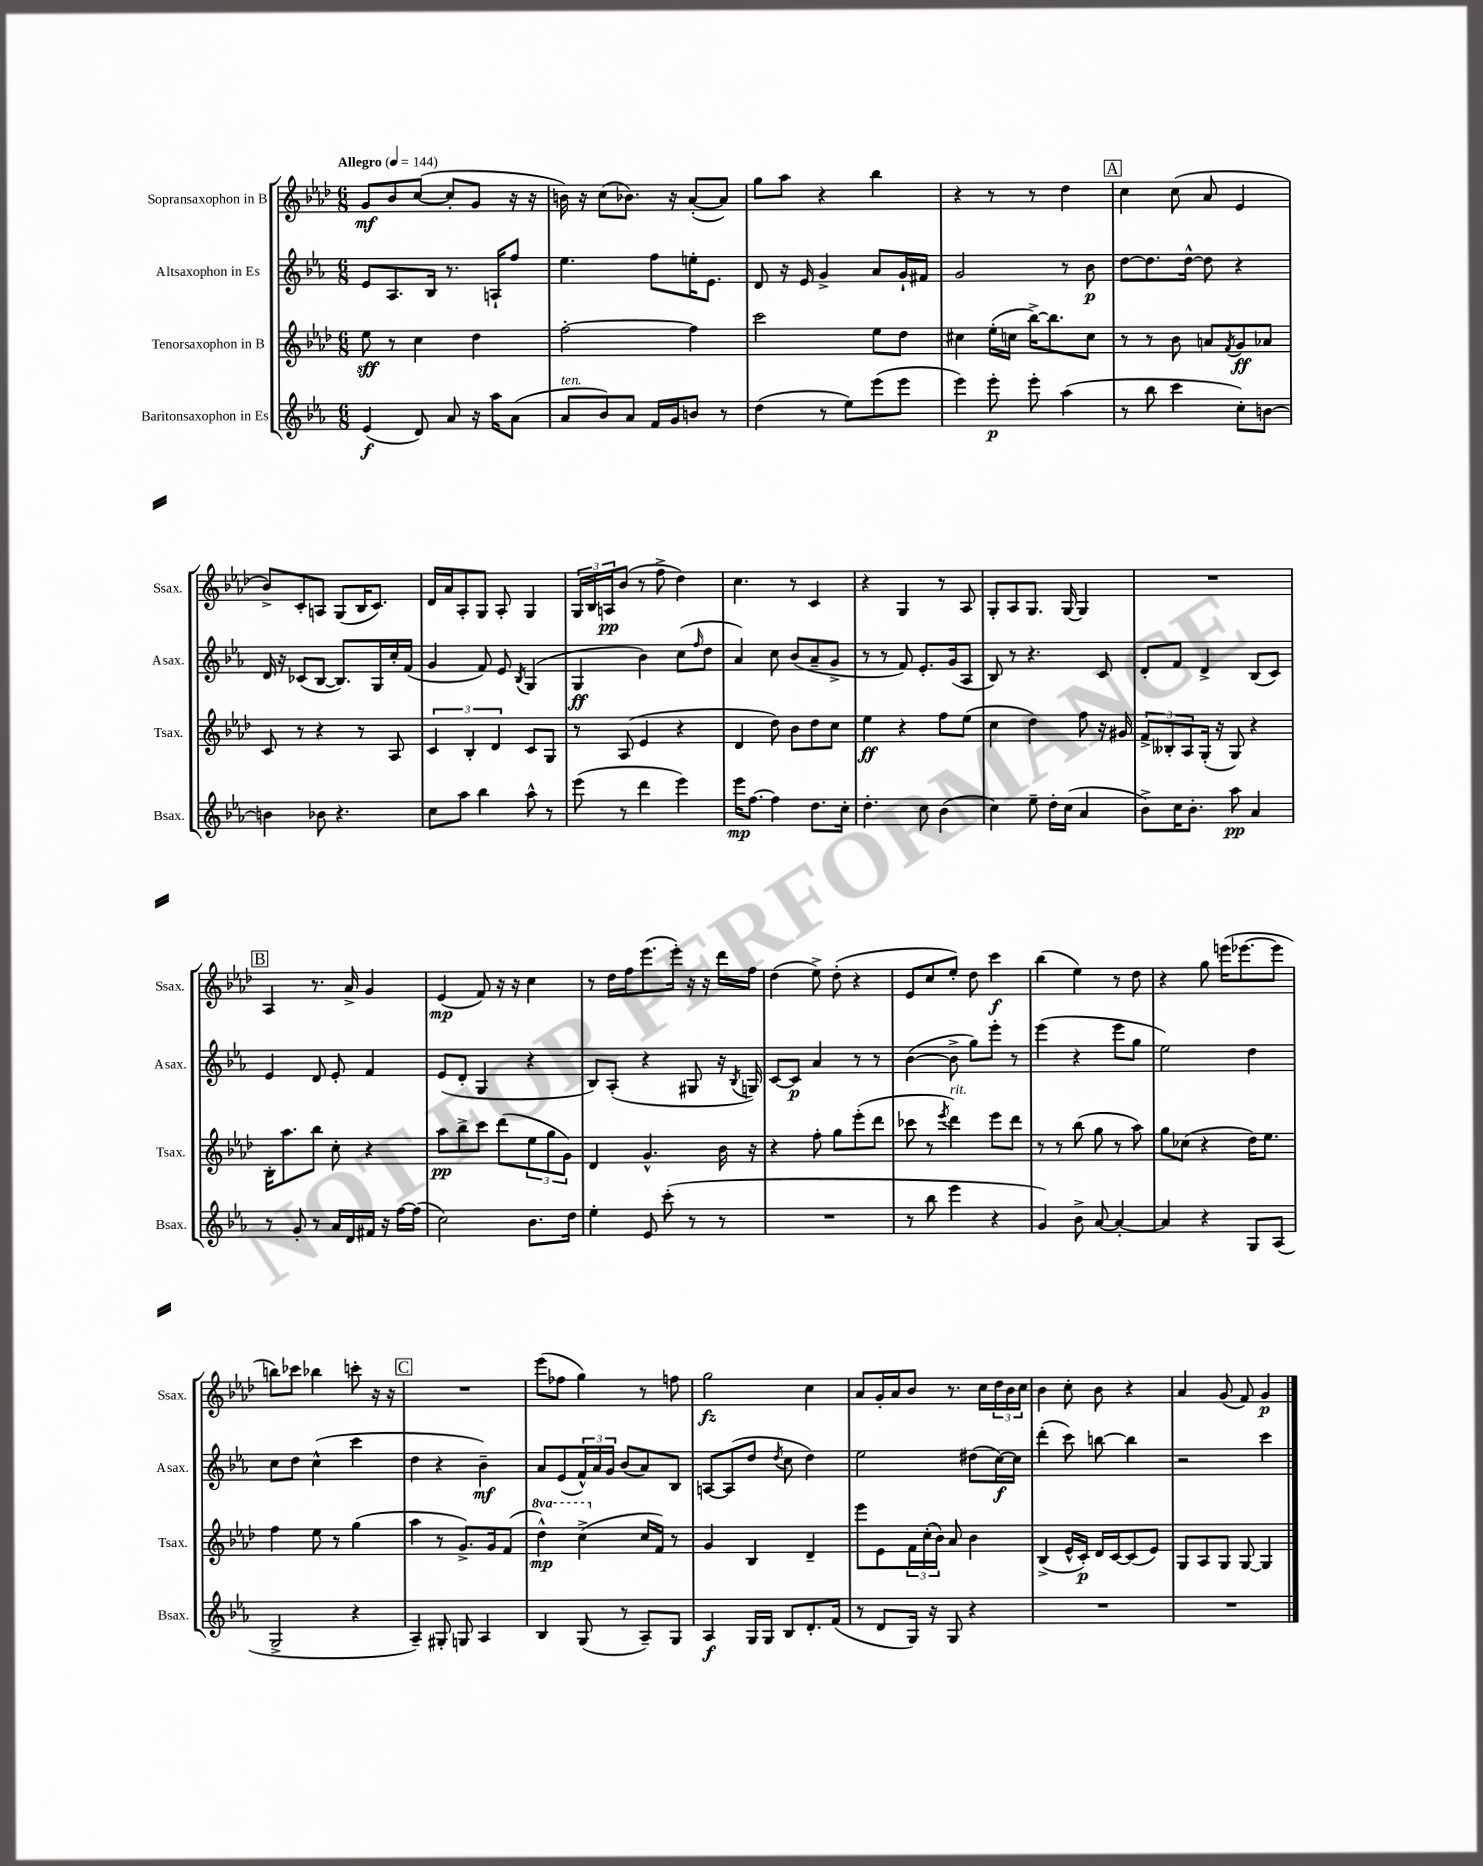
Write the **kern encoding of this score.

**kern	**kern	**kern	**kern
*staff4	*staff3	*staff2	*staff1
*clefG2	*clefG2	*clefG2	*clefG2
*k[b-e-a-]	*k[b-e-a-d-]	*k[b-e-a-]	*k[b-e-a-d-]
*M6/8	*M6/8	*M6/8	*M6/8
*MM144	*MM144	*MM144	*MM144
(4e-	8ee-	8e-	8g
.	8r	8.A-	8b-
8d)	4cc	.	([8cc
.	.	16B-	.
8a-	.	8.r	8cc']
16r	4dd-	.	8g
16aa-	.	16A`	.
(8a-	.	8ff	16r
.	.	.	16r
=	=	=	=
8a-	[2ff'	4.ee-	16b)
.	.	.	16r
8b-)	.	.	(8cc
8a-	.	.	8.b-)
16f	.	8ff	.
16g	.	.	16r
8b	4ff]	16ee'	([8a-'
.	.	8.e-	.
8r	.	.	8a-])
=	=	=	=
(4dd	2ccc	8d	8gg
.	.	16r	8aa-
.	.	16e-	.
8r	.	4g^	4r
8ee-)	.	.	.
(8eee-	8ee-	8a-	4bb-
8eee-	8dd-	16g`	.
.	.	16f#	.
=	=	=	=
4eee-)	4cc#	2g	4r
8eee-'	(16ee-'	.	8r
.	16cc	.	.
8eee-'	[16bb-^)	.	8r
.	8.bb-]	.	.
(4aa-	.	8r	4dd-
.	8cc	8b-	.
=	=	=	=
8r	8r	[8dd	4cc
8bb-	8r	8.dd]	.
4ccc	8b-	.	(8cc
.	.	[16dd^^	.
.	8a	8dd]	8a-
.	8qf	.	.
8cc')	8g	4r	4e-
[8b	8a-	.	.
=	=	=	=
4b]	8c	16d	8b-^)
.	.	16r	.
.	8r	(8c-	8c'
8b-	4r	[8B-	8A
4.r	.	8.B-])	(8G
.	8r	.	16B-
.	.	16G	8.c)
.	8A-	16cc'	.
.	.	(16f	.
=	=	=	=
8cc	6c	4g	16d-
.	.	.	16a-
8aa-	.	.	8A-'
.	6B-'	.	.
4bb-	.	8f)	8G
.	6d-	.	.
.	.	8e-	8A-'
.	.	8qB-	.
8aa-^^	8c	(4G	4G
8r	8G	.	.
=	=	=	=
(8eee-	8r	4G	24G
.	.	.	24B-
.	.	.	24A
8r	(8A-	.	(8b-
4ddd	4e-	4b-)	8r
.	.	.	8ff^
4eee-)	4r	(8cc	4dd-)
.	.	16qqff	.
.	.	8dd	.
=	=	=	=
16eee-	4d-	4a-)	4.cc
[8.ff	.	.	.
4ff]	8dd-)	8cc	.
.	8b-	(8b-	8r
8.dd	8dd-	8a-~	4c
.	8cc	8g^	.
16cc'	.	.	.
=	=	=	=
4.dd'	4ee-	8r	4r
.	.	8r	.
.	4r	8f)	4G
8cc	.	8.e-'	.
(4b-	8ff	.	8r
.	.	(16g	.
.	(8ee-	8A-	8A-
=	=	=	=
4cc)	4cc	8B-)	8G'
.	.	8r	8A-
8ee-~	4dd-)	4.r	8.G
16dd'	.	.	.
(16cc	.	.	[16G
4a-	8ff	.	4G]
.	16r	8c	.
.	16g#	.	.
=	=	=	=
8b-^)	12f^	8d'	2.r
.	12B--'	.	.
16cc	.	8f	.
.	12A-	.	.
8.b-'	.	.	.
.	(16G'	4d^	.
.	16r	.	.
8aa-	8G)	.	.
4a-	4r	(8B-	.
.	.	8c)	.
=	=	=	=
8r	16B-'	4e-	4A-
.	8.aa-	.	.
8g'	.	.	.
8r	8bb-	8d	8.r
16a-	8cc'	8e-'	.
16d	.	.	16a-^
16f#	4r	4f	4g
16r	.	.	.
[16ff	.	.	.
(16ff]	.	.	.
=	=	=	=
2cc)	8aa-	(8e-	(4e-
.	8bb-^	8d'	.
.	8ccc	4G	8f)
.	(8ddd-	.	16r
.	.	.	16r
8.b-	12ee-	4r	4cc
.	12gg	.	.
.	12g)	.	.
16dd	.	.	.
=	=	=	=
4ee-'	4d-	8B-)	8r
.	.	(8A-'	16dd-
.	.	.	16ff
8e-	4.g^^	4r	(8.eee-
(8ccc'	.	.	.
.	.	.	16eee-')
8r	.	8G#	16r
.	.	.	16r
8r	16b-	16r	16ddd-
.	.	8qB-	.
.	16r	16G)	16ff
=	=	=	=
2.r	4r	[8c	(4dd-
.	.	8c]	.
.	8ff'	4a-	8ee-^)
.	8gg	.	(8dd-'
.	(8eee-'	8r	4r
.	8ddd-	8r	.
=	=	=	=
8r	8ccc-	([4b-	8e-
8bb-	8r	.	8cc
.	8qeee-	.	.
4eee-	4ddd-)	8b-^]	8ee-')
.	.	8gg)	8dd-
4r	8eee-	8eee-'	4ccc
.	8ddd-	8r	.
=	=	=	=
4g)	8r	(4eee-	(4bb-
.	8r	.	.
8b-^	(8bb-	4r	4ee-)
[8a-	8gg	.	.
4a-'_	8r	8eee-	8r
.	8aa-)	8gg	8dd-
=	=	=	=
4a-]	8gg	2ee-)	4r
.	(8cc-	.	.
4r	4r	.	8gg
.	.	.	(16eee
.	.	.	[8.eee-
8G	16dd-)	4dd	.
.	8.ee-	.	.
(8A-	.	.	8eee-]
=	=	=	=
2G^	4ff	8cc	8bb)
.	.	8dd	8ccc-
.	8ee-	(4cc^^	4bb-
.	8r	.	.
4r	(4gg	4ccc	8ccc'
.	.	.	16r
.	.	.	16r
=	=	=	=
4A-~)	4aa-	4dd	2.r
8G#'	8r	4r	.
8G	8.g^)	.	.
4A-	.	4b-~)	.
.	16g	.	.
.	(8f	.	.
=	=	=	=
4B-	4ddd-^^)	8a-	(8eee-
.	.	(8e-	8ff-
(8G	(4ccc^	24f^^)	4gg)
.	.	24a-	.
.	.	24g	.
8r	.	(8b-	.
8A-~)	16cc	8a-)	8r
.	16f)	.	.
8G	8r	8B-	8ff
=	=	=	=
4A-	4g	[8A	2gg
.	.	(8A]	.
16G	4B-	8dd	.
16G	.	.	.
.	.	8qdd	.
8B-	.	8cc	.
8.d'	4d-~	4dd)	4cc
(16f	.	.	.
=	=	=	=
8r	8eee-	2ee-	8a-
8d	8e-	.	16g'
.	.	.	16a-
16G)	24f	.	8b-
.	(24cc'	.	.
16r	.	.	.
.	24b-)	.	.
8G	8a-	.	8.r
4r	4b-	(8dd#	.
.	.	.	16cc
.	.	[16cc)	24dd-
.	.	.	24b-
.	.	16cc]	.
.	.	.	24cc
=	=	=	=
2.r	(4B-^	(4ddd'	4b-
.	16e-^^	8ccc)	8cc'
.	16c')	.	.
.	16d-	[8bb	8b-
.	[16c	.	.
.	(8c]	4bb]	4r
.	8e-)	.	.
=	=	=	=
2.r	8G	2r	4a-
.	8A-	.	.
.	8G	.	(8g
.	[8G	.	8f)
.	4G]	4ccc	4g
==	==	==	==
*-	*-	*-	*-
